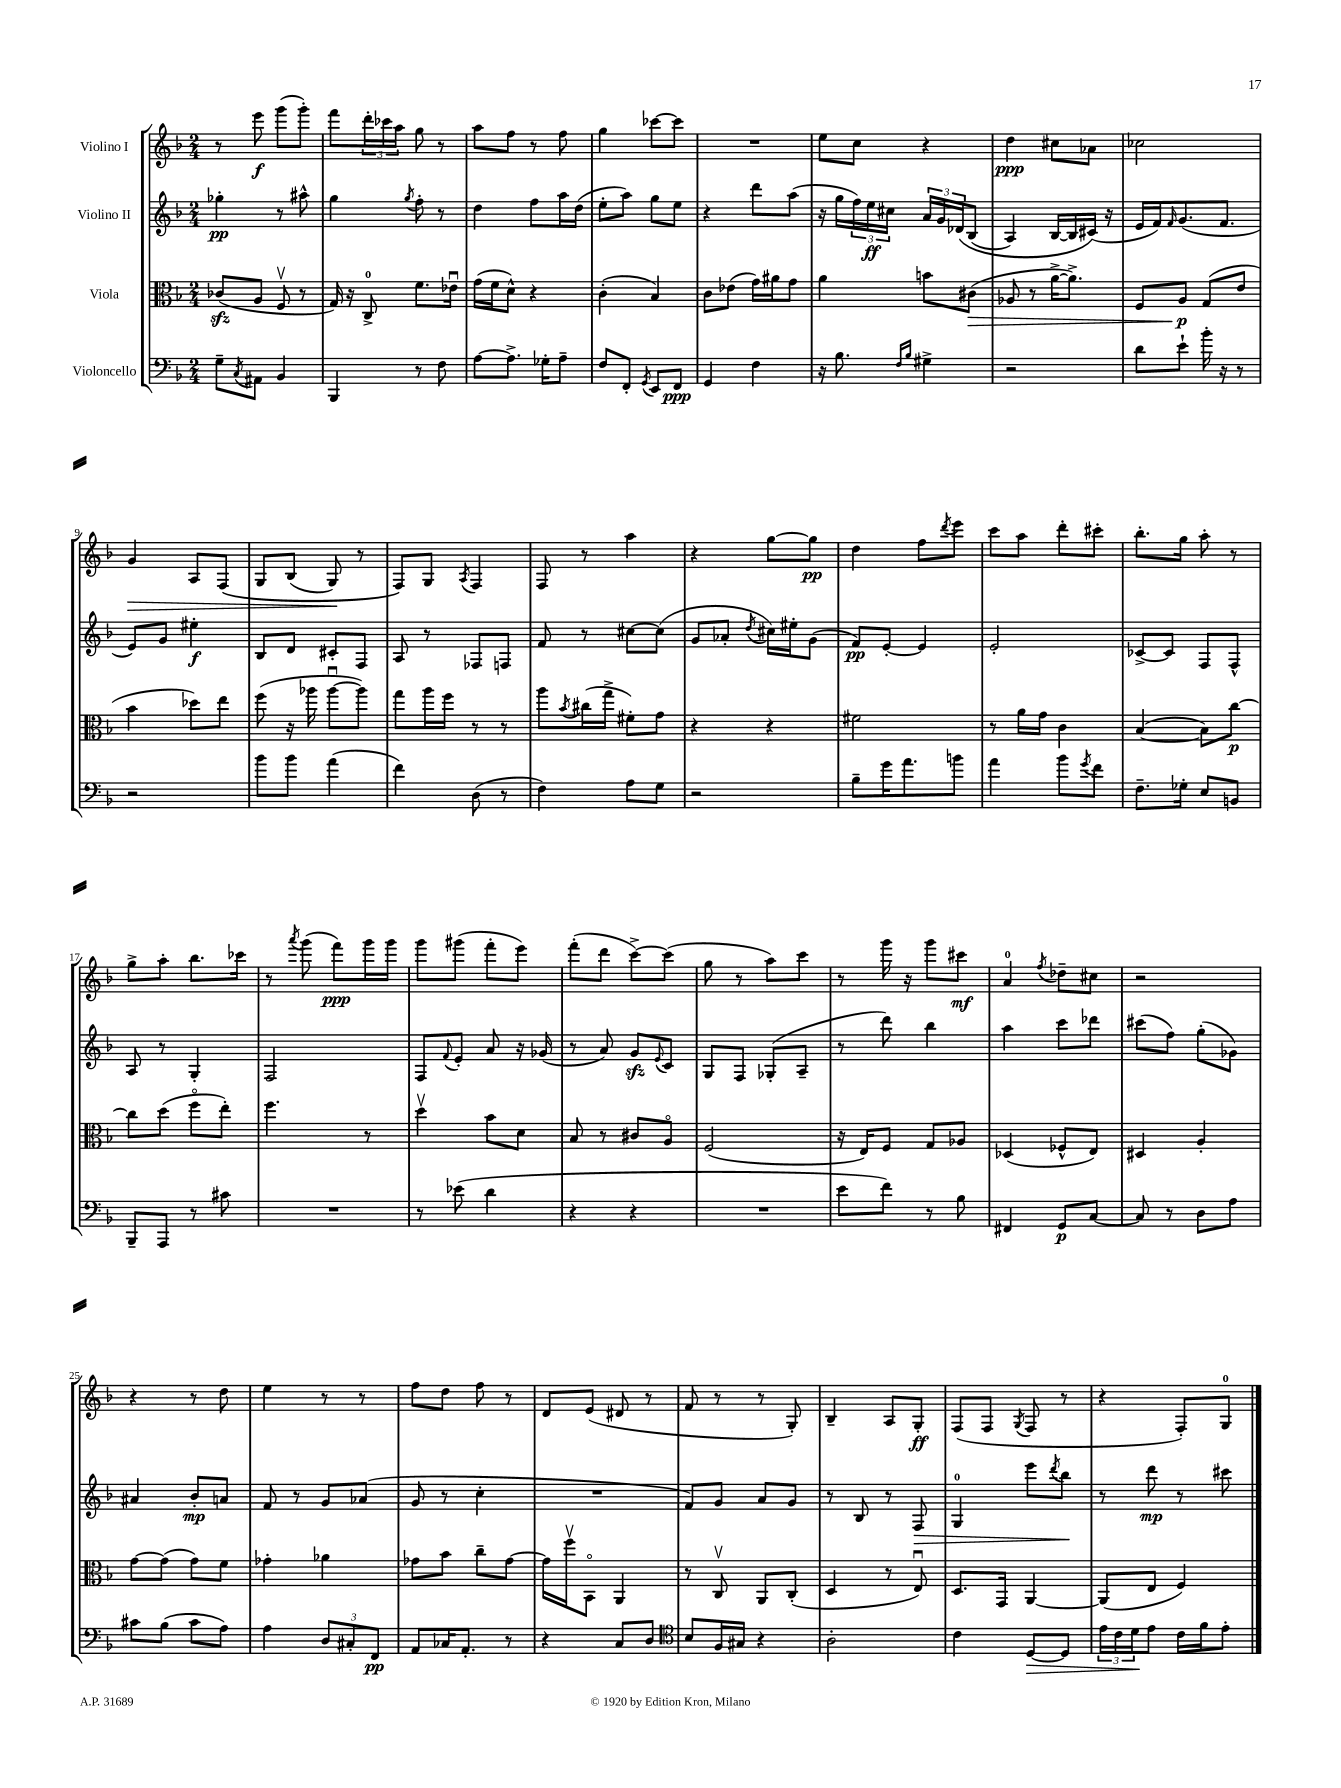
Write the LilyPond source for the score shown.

<<
\new StaffGroup <<
\new Staff = "s0" \with { instrumentName = "Violino I" } {
    \clef treble \key f \major \numericTimeSignature \time 2/4
    r8 e'''8\f g'''8( g'''8-.) |
    f'''8 \tuplet 3/2 { d'''16-. ces'''16 a''16 } g''8 r8 |
    a''8 f''8 r8 f''8 |
    g''4 ces'''8~ ces'''8 |
    R2 |
    e''8 c''8 r4 |
    d''4\ppp cis''8 aes'8 |
    ces''2 |
    g'4\> a8 f8\( |
    g8 bes8( g8\!) r8 |
    f8\) g8 \acciaccatura { a8 } f4 |
    f8 r8 a''4 |
    r4 g''8~ g''8\pp |
    d''4 f''8 \acciaccatura { d'''8 } e'''8 |
    c'''8 a''8 d'''8-. cis'''8-. |
    bes''8.-. g''16 a''8-. r8 |
    g''8-> a''8-. bes''8. ces'''16 |
    r8 \acciaccatura { a'''8 } g'''8( f'''8\ppp) g'''16 g'''16 |
    g'''8 gis'''8( f'''8-. e'''8) |
    f'''8-.( d'''8 c'''8~->) c'''8( |
    g''8 r8 a''8) c'''8 |
    r8 g'''16 r16 g'''8 cis'''8\mf |
    a'4-0 \acciaccatura { f''8 } des''8-- cis''8 |
    r2 |
    r4 r8 d''8 |
    e''4 r8 r8 |
    f''8 d''8 f''8 r8 |
    d'8 e'8( dis'8 r8 |
    f'8 r8 r8 g8-.) |
    bes4-- a8 g8-.\ff |
    f8( f8 \acciaccatura { g8 } f8 r8 |
    r4 f8-.) g8-0 \bar "|." |
}
\new Staff = "s1" \with { instrumentName = "Violino II" } {
    \clef treble \key f \major \numericTimeSignature \time 2/4
    ges''4-.\pp r8 ais''8-^ |
    g''4 \acciaccatura { g''8 } f''8-. r8 |
    d''4 f''8 a''16 d''16( |
    e''8-. a''8) g''8 e''8 |
    r4 d'''8 a''8( |
    r16 g''16 \tuplet 3/2 { f''16) e''16\ff cis''16 } \tuplet 3/2 { a'16 g'16 des'16\( } bes8( |
    a4) bes16~ bes16 cis'16(\) r16 |
    e'16 f'16) \grace { f'16 } g'8.( f'8. |
    e'8) g'8 eis''4-.\f |
    bes8 d'8 cis'8-. f8 |
    a8 r8 fes8 f8 |
    f'8 r8 cis''8~ cis''8( |
    g'8 aes'8-. \acciaccatura { d''8 } cis''16) eis''16-. g'8( |
    f'8\pp) e'8~-. e'4 |
    e'2-. |
    ces'8~-> ces'8 f8 f8-^ |
    a8 r8 g4-. |
    f2 |
    f8 \appoggiatura { f'8 } e'8-. a'8 r16 ges'16( |
    r8 a'8) g'8\sfz \appoggiatura { e'8 } c'8 |
    g8 f8 ges8-.( a8-- |
    r8 d'''8) bes''4 |
    a''4 c'''8 des'''8 |
    cis'''8( f''8) g''8-.( ges'8) |
    ais'4 bes'8-.\mp a'8 |
    f'8 r8 g'8 aes'8( |
    g'8 r8 c''4-. |
    R2 |
    f'8) g'8 a'8 g'8 |
    r8 bes8 r8 f8\> |
    g4-0 e'''8 \acciaccatura { d'''8 } bes''8\! |
    r8 d'''8\mp r8 cis'''8 \bar "|." |
}
\new Staff = "s2" \with { instrumentName = "Viola" } {
    \clef alto \key f \major \numericTimeSignature \time 2/4
    ces'8\sfz( a8 f8\upbow r8 |
    g16) r16 c8-0-> f'8. ees'16\downbow |
    g'16( f'16 d'8-^) r4 |
    c'4-.( bes4) |
    c'8 ees'8( g'16) ais'16 g'8 |
    a'4 b'8 cis'8\>( |
    aes8 r8 a'16~-> a'8.->) |
    f8 a8\p\! g8( e'8 |
    bes'4 des''8) e''8 |
    f''8( r16 aes''16 aes''8~\downbow aes''8) |
    g''8 a''16 f''16 r8 r8 |
    a''8 \acciaccatura { bes'8 } cis''16( g''16-> fis'8-.) g'8 |
    r4 r4 |
    fis'2 |
    r8 a'16 g'16 c'4 |
    bes4~( bes8) c''8~\p |
    c''8 d''8( f''8\flageolet e''8-.) |
    f''4. r8 |
    d''4\upbow bes'8 d'8 |
    bes8 r8 cis'8 a8\flageolet |
    f2( |
    r16 e16) f8 g8 aes8 |
    des4( fes8-^ e8) |
    dis4 a4-. |
    g'8~ g'8( g'8) f'8 |
    ges'4-. aes'4 |
    ges'8 bes'8 c''8-- ges'8~ |
    ges'16 f''16\upbow bes,8\flageolet a,4 |
    r8 c8\upbow a,8 c8-.( |
    d4 r8 e8\downbow) |
    d8. g,16 a,4~ |
    a,8( e8 f4) \bar "|." |
}
\new Staff = "s3" \with { instrumentName = "Violoncello" } {
    \clef bass \key f \major \numericTimeSignature \time 2/4
    g8-- \acciaccatura { c8 } ais,8 bes,4 |
    bes,,4 r8 f8 |
    a8~ a8.-> ges16-. a8-- |
    f8 f,8-. \acciaccatura { g,8 } e,8 f,8\ppp |
    g,4 f4 |
    r16 bes8. \grace { f16 bes16 } gis4-> |
    r2 |
    d'8 e'8-! bes'16-. r16 r8 |
    r2 |
    bes'8 bes'8 a'4( |
    f'4) d8( r8 |
    f4) a8 g8 |
    r2 |
    bes8-- g'16 a'8. b'8 |
    a'4 bes'8 \acciaccatura { g'8 } f'8 |
    f8.-- ges16-. e8 b,8 |
    bes,,8-- a,,8 r8 cis'8 |
    R2 |
    r8 ees'8( d'4 |
    r4 r4 |
    R2 |
    e'8 f'8) r8 bes8 |
    fis,4 g,8\p c8~ |
    c8 r8 d8 a8 |
    cis'8 bes8( cis'8 a8) |
    a4 \tuplet 3/2 { d8 cis8-. f,8\pp } |
    a,8 ces16 a,8.-. r8 |
    r4 c8 d8 |
    \clef tenor bes8 f16 gis16 r4 |
    a2-. |
    c'4 d8~\> d8 |
    \tuplet 3/2 { e'16 c'16 d'16\! } e'8 c'16 f'16 e'8-. \bar "|." |
}
>>
>>
